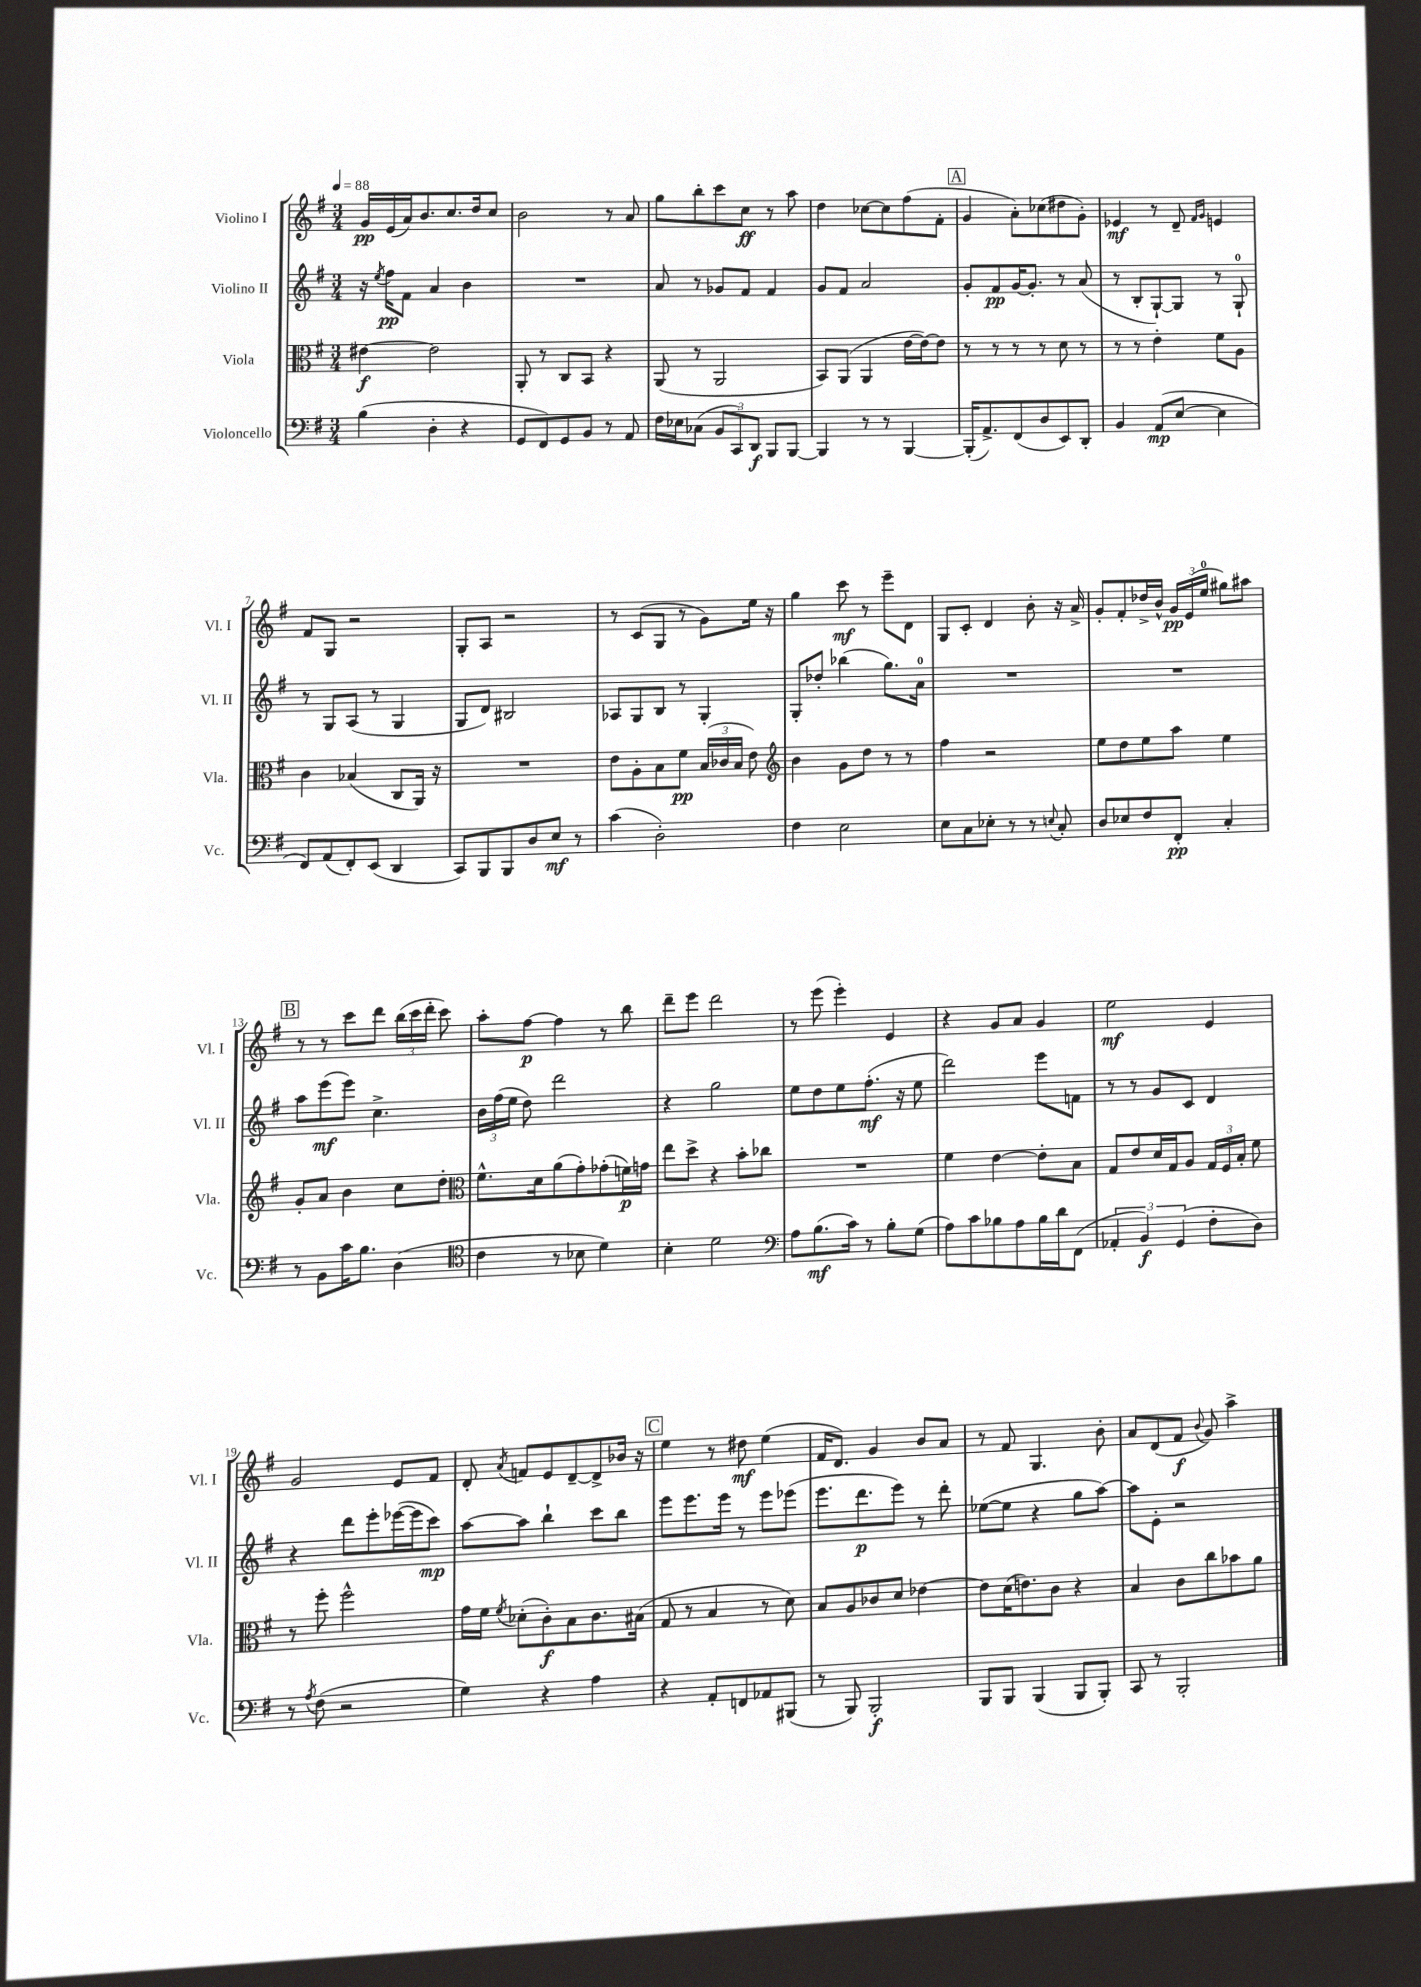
<<
\new StaffGroup <<
\new Staff = "s0" \with { instrumentName = "Violino I" shortInstrumentName = "Vl. I" } {
    \clef treble \key g \major \numericTimeSignature \time 3/4 \tempo 4 = 88
    \autoBeamOff g'16[\pp e'16( a'16) b'8. c''8. d''16 c''8] |
    b'2 r8 a'8 |
    g''8[ b''8-. c'''8 c''8]\ff r8 a''8 |
    d''4 ces''8[~ ces''8 fis''8( fis'8]-. |
    \mark \markup { \box "A" } g'4 a'8[-.) ces''8( dis''8 g'8]-.) |
    ees'4\mf r8 d'8-- \grace { fis'16[ g'16] } e'4 |
    fis'8[ g8] r2 |
    g8[-. a8] r2 |
    r8 c'8[( g8] r8 g'8[) e''16] r16 |
    g''4 c'''8\mf r8 e'''8[-- d'8] |
    g8[ c'8]-. d'4 b'8-. r16 a'16-> |
    g'8[-. fis'8-. des''16-> b'16]-^ \tuplet 3/2 { g'16[\pp e'16( e''16]-0 } gis''8[) ais''8] |
    \mark \markup { \box "B" } r8 r8 c'''8[ d'''8] \tuplet 3/2 { b''16[( c'''16 d'''16]-. } c'''8) |
    a''8[-. fis''8]~\p fis''4 r8 b''8 |
    d'''8[-- e'''8] d'''2 |
    r8 e'''8( e'''4-.) e'4 |
    r4 g'8[ a'8] g'4 |
    e''2\mf e'4 |
    g'2 e'8[ fis'8] |
    d'8-. \acciaccatura { a'8 } f'8[ e'8 d'8~-- d'8-> bes'16] r16 |
    \mark \markup { \box "C" } e''4 r8 dis''8\mf e''4( |
    fis'16[ d'8.]) g'4 b'8[ a'8] |
    r8 fis'8 g4. b'8-. |
    a'8[ d'8( fis'8]\f \appoggiatura { b'8 } g'8) a''4-> \bar "|." |
}
\new Staff = "s1" \with { instrumentName = "Violino II" shortInstrumentName = "Vl. II" } {
    \clef treble \key g \major \numericTimeSignature \time 3/4
    \autoBeamOff r16 \acciaccatura { e''8 } fis''16[\pp fis'8] a'4 b'4 |
    R2. |
    a'8 r8 ges'8[ fis'8] fis'4 |
    g'8[ fis'8] a'2 |
    \mark \markup { \box "A" } g'8[-. fis'8\pp g'16~ g'8.]-. r8 a'8( |
    r8 b8[-. g8~-!) g8] r8 g8-0-! |
    r8 g8[ a8]( r8 g4 |
    g8[ d'8]) bis2 |
    aes8[ g8 b8] r8 g4-. |
    g8[-. des''8]-. bes''4( g''8.[) a'16]-0 |
    R2. |
    R2. |
    \mark \markup { \box "B" } a''8[ e'''8\mf( e'''8]) c''4.-> |
    \tuplet 3/2 { b'16[ fis''16( e''16] } d''8) d'''2 |
    r4 g''2 |
    e''8[ d''8 e''8 fis''8.]-.\mf( r16 e''8 |
    d'''2) e'''8[ f'8] |
    r8 r8 g'8[ c'8] d'4 |
    r4 d'''8[ e'''8-. ees'''16~( ees'''16 c'''8]\mp) |
    a''8[~ a''8] b''4-! c'''8[ b''8] |
    \mark \markup { \box "C" } e'''8[ e'''8. e'''16] r8 e'''8[ ees'''8]( |
    e'''8.[ d'''8.\p e'''8]) r8 d'''8-. |
    ees''8[~( ees''8] r4 g''8[ a''8]~) |
    a''8[ e'8]-. r2 \bar "|." |
}
\new Staff = "s2" \with { instrumentName = "Viola" shortInstrumentName = "Vla." } {
    \clef alto \key g \major \numericTimeSignature \time 3/4
    \autoBeamOff eis'4~\f eis'2 |
    a,8-. r8 c8[ b,8] r4 |
    a,8( r8 a,2 |
    b,8[) a,8]( a,4 e'16[~ e'16~) e'8] |
    \mark \markup { \box "A" } r8 r8 r8 r8 d'8 r8 |
    r8 r8 e'4-. fis'8[ a8] |
    c'4 bes4( c8[ a,16]) r16 |
    R2. |
    e'8[ a8-. b8 fis'8]\pp \tuplet 3/2 { b16[( ces'16 b16] } e'8) |
    \clef treble b'4 g'8[ d''8] r8 r8 |
    fis''4 r2 |
    e''8[ d''8 e''8 a''8] e''4 |
    \mark \markup { \box "B" } g'8[-. a'8] b'4 c''8[ d''8]-. |
    \clef alto fis'8.[-^ d'16 a'8( g'8-.) ges'8-.( f'16\p) g'16] |
    e''8[ d''8]-> r4 b'8[-. ces''8] |
    R2. |
    fis'4 e'4~ e'8[-. b8] |
    g8[ e'8 d'16 g16 a8] \tuplet 3/2 { g16[ fis16 b16]-. } fis'8 |
    r8 fis''8-. fis''2-^ |
    g'16[ fis'16] \acciaccatura { fis'8 } des'8[-.( c'8-.\f) b8 c'8. bis16]( |
    \mark \markup { \box "C" } g8 r8 b4 r8 d'8) |
    b8[ a8 ces'8 d'8] ees'4~ |
    ees'8[ d'16( e'8.) c'8] r4 |
    b4 c'8[ c''8 bes'8 a'8] \bar "|." |
}
\new Staff = "s3" \with { instrumentName = "Violoncello" shortInstrumentName = "Vc." } {
    \clef bass \key g \major \numericTimeSignature \time 3/4
    \autoBeamOff b4( d4-. r4 |
    g,8[ fis,8) g,8 b,8] r8 a,8 |
    fis16[ ees16 ces8]( \tuplet 3/2 { b,8[ c,8) d,8]\f } b,,8[ b,,8]~ |
    b,,4 r8 r8 b,,4~ |
    \mark \markup { \box "A" } b,,16[-.( a,8.->) fis,8( d8 e,8) d,8]-. |
    b,4 a,8[\mp( e8]~ e4 |
    fis,8[) a,8( fis,8-.) e,8]( d,4 |
    c,8[) b,,8 b,,8 d8 e8]\mf r8 |
    c'4( d2-.) |
    fis4 e2 |
    e8[ c8 ees8]-. r8 r8 \appoggiatura { e8 } c8-. |
    d8[ ees8 fis8 fis,8]-.\pp c4-. |
    \mark \markup { \box "B" } r8 b,8[ c'16 b8.] d4( |
    \clef tenor c'4 r8 bes8 d'4) |
    b4-. d'2 |
    \clef bass a8[ b8.\mf( c'16]) r8 b8[-. g8]( |
    a8[) c'8 bes8 a8 bes16 d'16 fis,8]( |
    \tuplet 3/2 { aes,4-. b,4\f) g,4( } fis8[-. d8]) |
    r8 \acciaccatura { a8 } fis8( r2 |
    g4) r4 a4 |
    \mark \markup { \box "C" } r4 a,8[-. f,8 aes,8 bis,,8]( |
    r8 b,,8) b,,2-.\f |
    b,,8[ b,,8] b,,4( b,,8[ b,,8]-.) |
    c,8 r8 b,,2-. \bar "|." |
}
>>
>>
